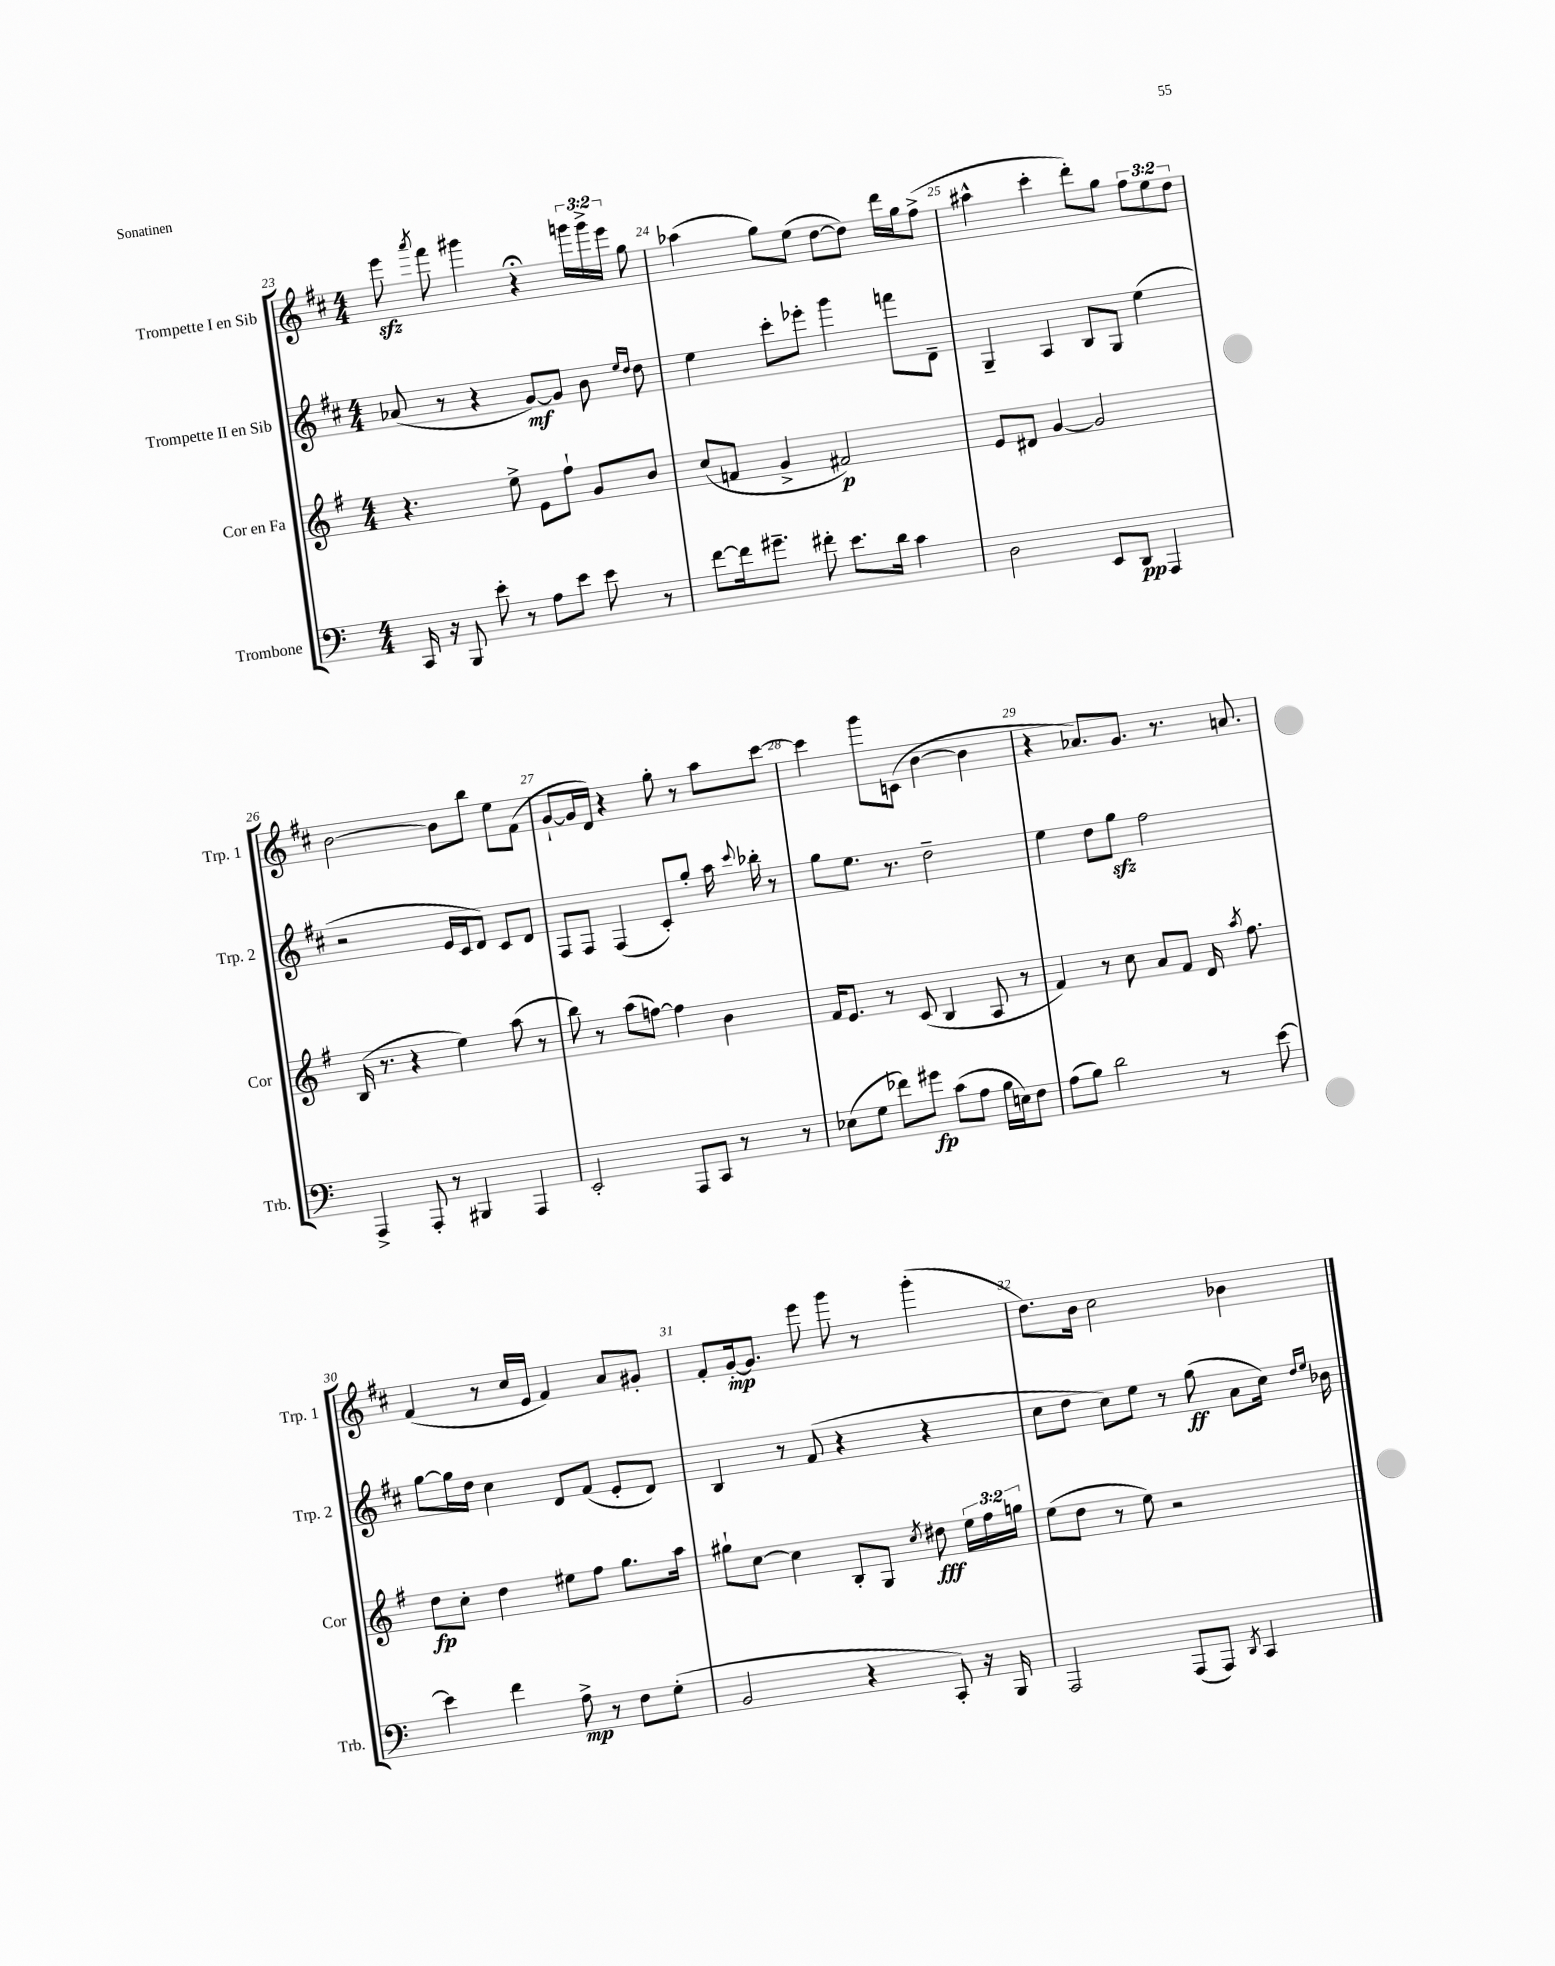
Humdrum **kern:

**kern	**dynam	**kern	**dynam	**kern	**dynam	**kern	**dynam
*part4	*part4	*part3	*part3	*part2	*part2	*part1	*part1
*staff4	*staff4	*staff3	*staff3	*staff2	*staff2	*staff1	*staff1
*I"Trombone	*	*I"Cor en Fa	*	*I"Trompette II en Sib	*	*I"Trompette I en Sib	*
*I'Trb.	*	*I'Cor	*	*I'Trp. 2	*	*I'Trp. 1	*
*clefF4	*	*clefG2	*	*clefG2	*	*clefG2	*
*k[]	*	*k[f#]	*	*k[f#c#]	*	*k[f#c#]	*
*M4/4	*	*M4/4	*	*M4/4	*	*M4/4	*
=23	=23	=23	=23	=23	=23	=23	=23
16CC/	.	4.r	.	(8a-X/	.	8eeezz\	.
16r	.	.	.	.	.	.	.
.	.	.	.	.	.	8qaaa/	.
8BBB/	.	.	.	8r	.	8fff#\	.
8e'\	.	.	.	4r	.	4ggg#X\	.
8r	.	8ee^\	.	.	.	.	.
8A\L	.	8e\L	.	[8g/L)	mf	4r;<	.
8e\J	.	8ff#`\J	.	8g/J]	.	.	.
8e\	.	8g/L	.	8b\	.	24gggn\LL	.
.	.	.	.	.	.	24ggg^\	.
.	.	.	.	.	.	24eee\JJ	.
.	.	.	.	16qqee/LL	.	.	.
.	.	.	.	16qqdd/JJ	.	.	.
8r	.	8b/J	.	8dd\	.	8gg\	.
=24	=24	=24	=24	=24	=24	=24	=24
[8f\L	.	(8cc/L	.	4ee\	.	(4aa-X\	.
16f\k]	.	8fn/J	.	.	.	.	.
8.g#X~\J	.	.	.	.	.	.	.
.	.	4g^/	.	8ccc#'\L	.	8gg\L)	.
8f#X'\	.	.	.	8eee-X'\J	.	(8ee\J	.
8.e\L	.	2f#X/)	p	4ggg\	.	[8dd\L	.
.	.	.	.	.	.	8dd\J])	.
16d\Jk	.	.	.	.	.	.	.
4c\	.	.	.	8fffn\L	.	16ddd\LL	.
.	.	.	.	.	.	16gg\J	.
.	.	.	.	8d~\J	.	(8ff#^\J	.
=25	=25	=25	=25	=25	=25	=25	=25
2D\	.	8e/L	.	4G~/	.	4aa#X^^\	.
.	.	8d#X/J	.	.	.	.	.
.	.	[4g/	.	4A/	.	4ccc#'\	.
8EE/L	.	2g/]	.	8B/L	.	8ddd'\L)	.
8DD/J	pp	.	.	8G/J	.	8gg\J	.
4AAA/	.	.	.	(4ee\	.	12ff#\L	.
.	.	.	.	.	.	12ee\	.
.	.	.	.	.	.	12dd\J	.
!!LO:LB:g=z
=26	=26	=26	=26	=26	=26	=26	=26
4AAA^/	.	(16B/	.	2r	.	[2b\	.
.	.	8.r	.	.	.	.	.
8AAA'/	.	4r	.	.	.	.	.
8r	.	.	.	.	.	.	.
4BBB#X/	.	4ee\)	.	16e/LL	.	8b\L]	.
.	.	.	.	16c#/J	.	.	.
.	.	.	.	8d/J)	.	8bb\J	.
4AAA/	.	(8aa\	.	8c#/L	.	8ee\L	.
.	.	8r	.	8d/J	.	(8f#\J	.
=27	=27	=27	=27	=27	=27	=27	=27
2EE'/	.	8bb\)	.	8F#/L	.	[8g`/L	.
.	.	8r	.	8F#/J	.	16g/L]	.
.	.	.	.	.	.	16d/JJ)	.
.	.	(8aa\L	.	(4F#/	.	4r	.
.	.	[8ffn\J)	.	.	.	.	.
8AAA/L	.	4ff\]	.	8c#'/L)	.	8gg'\	.
8CC/J	.	.	.	8gg'/J	.	8r	.
8r	.	4b\	.	16aa\	.	8aa\L	.
.	.	.	.	8qqccc#/	.	.	.
.	.	.	.	16bb-X'\	.	.	.
8r	.	.	.	8r	.	[8ccc#\J	.
=28	=28	=28	=28	=28	=28	=28	=28
(8E-X\L	.	16f#/KL	.	8gg\L	.	4ccc#\]	.
.	.	8.e/J	.	.	.	.	.
8G\J	.	.	.	8.ee\J	.	.	.
8f-X\L)	.	8r	.	.	.	8ggg\L	.
.	.	.	.	8.r	.	.	.
8g#X\J	fp	(8c/	.	.	.	(8cn\J	.
(8c\L	.	4B/	.	2dd~\	.	[4b\	.
8A\J	.	.	.	.	.	.	.
16B\LL	.	8A/	.	.	.	4b\]	.
16En\J)	.	.	.	.	.	.	.
8F\J	.	8r	.	.	.	.	.
=29	=29	=29	=29	=29	=29	=29	=29
(8A\L	.	4f#/)	.	4ee\	.	4r	.
8B\J)	.	.	.	.	.	.	.
2d\	.	8r	.	8dd\L	.	8.a-X/L)	.
.	.	8cc\	.	8ggzz\J	.	.	.
.	.	.	.	.	.	8.g/J	.
.	.	8a/L	.	2ff#\	.	.	.
.	.	8f#/J	.	.	.	8.r	.
8r	.	16d/	.	.	.	.	.
.	.	8qaa/	.	.	.	.	.
.	.	8.ff#\	.	.	.	8.an/	.
[8e\	.	.	.	.	.	.	.
!!LO:LB:g=z
=30	=30	=30	=30	=30	=30	=30	=30
4e\]	.	8dd\L	fp	[8gg\L	.	(4f#/	.
.	.	8cc'\J	.	16gg\L]	.	.	.
.	.	.	.	16dd\JJ	.	.	.
4f\	.	4dd\	.	4cc#\	.	8r	.
.	.	.	.	.	.	16cc#/LL	.
.	.	.	.	.	.	16e/JJ	.
8A^\	mp	8ee#X\L	.	8d/L	.	4f#/)	.
8r	.	8ff#\J	.	(8f#/J	.	.	.
8F\L	.	8.gg\L	.	8e'/L	.	8a/L	.
(8G'\J	.	.	.	8d/J)	.	8g#X'/J	.
.	.	16aa\Jk	.	.	.	.	.
=31	=31	=31	=31	=31	=31	=31	=31
2BB/	.	8gg#X`\L	.	4B/	.	8f#'/L	.
.	.	[8cc\J	.	.	.	[16g'/k	mp
.	.	.	.	.	.	8.g/J]	.
.	.	4cc\]	.	8r	.	.	.
.	.	.	.	(8f#/	.	8eee\	.
4r	.	8B'/L	.	4r	.	8ggg\	.
.	.	8G/J	.	.	.	8r	.
.	.	8qcc/	.	.	.	.	.
8CC'/)	.	8dd#X\	fff	4r	.	(4ggg'\	.
16r	.	24ee\LL	.	.	.	.	.
.	.	24ff#\	.	.	.	.	.
16BBB/	.	.	.	.	.	.	.
.	.	24ggn\JJ	.	.	.	.	.
=32	=32	=32	=32	=32	=32	=32	=32
2AAA/	.	(8ee\L	.	8cc#\L	.	8.dd\L)	.
.	.	8dd\J	.	8dd\J	.	.	.
.	.	.	.	.	.	16b\Jk	.
.	.	8r	.	8cc#\L)	.	2cc#\	.
.	.	8ee\)	.	8ee\J	.	.	.
(8AAA/L	.	2r	.	8r	.	.	.
8AAA/J)	.	.	.	(8gg\	ff	.	.
8qDD/	.	.	.	.	.	.	.
4CC/	.	.	.	8a\L	.	4b-X\	.
.	.	.	.	16cc#\Jk)	.	.	.
.	.	.	.	16qqdd/LL	.	.	.
.	.	.	.	16qqee/JJ	.	.	.
.	.	.	.	16b-X\	.	.	.
==	==	==	==	==	==	==	==
*-	*-	*-	*-	*-	*-	*-	*-
